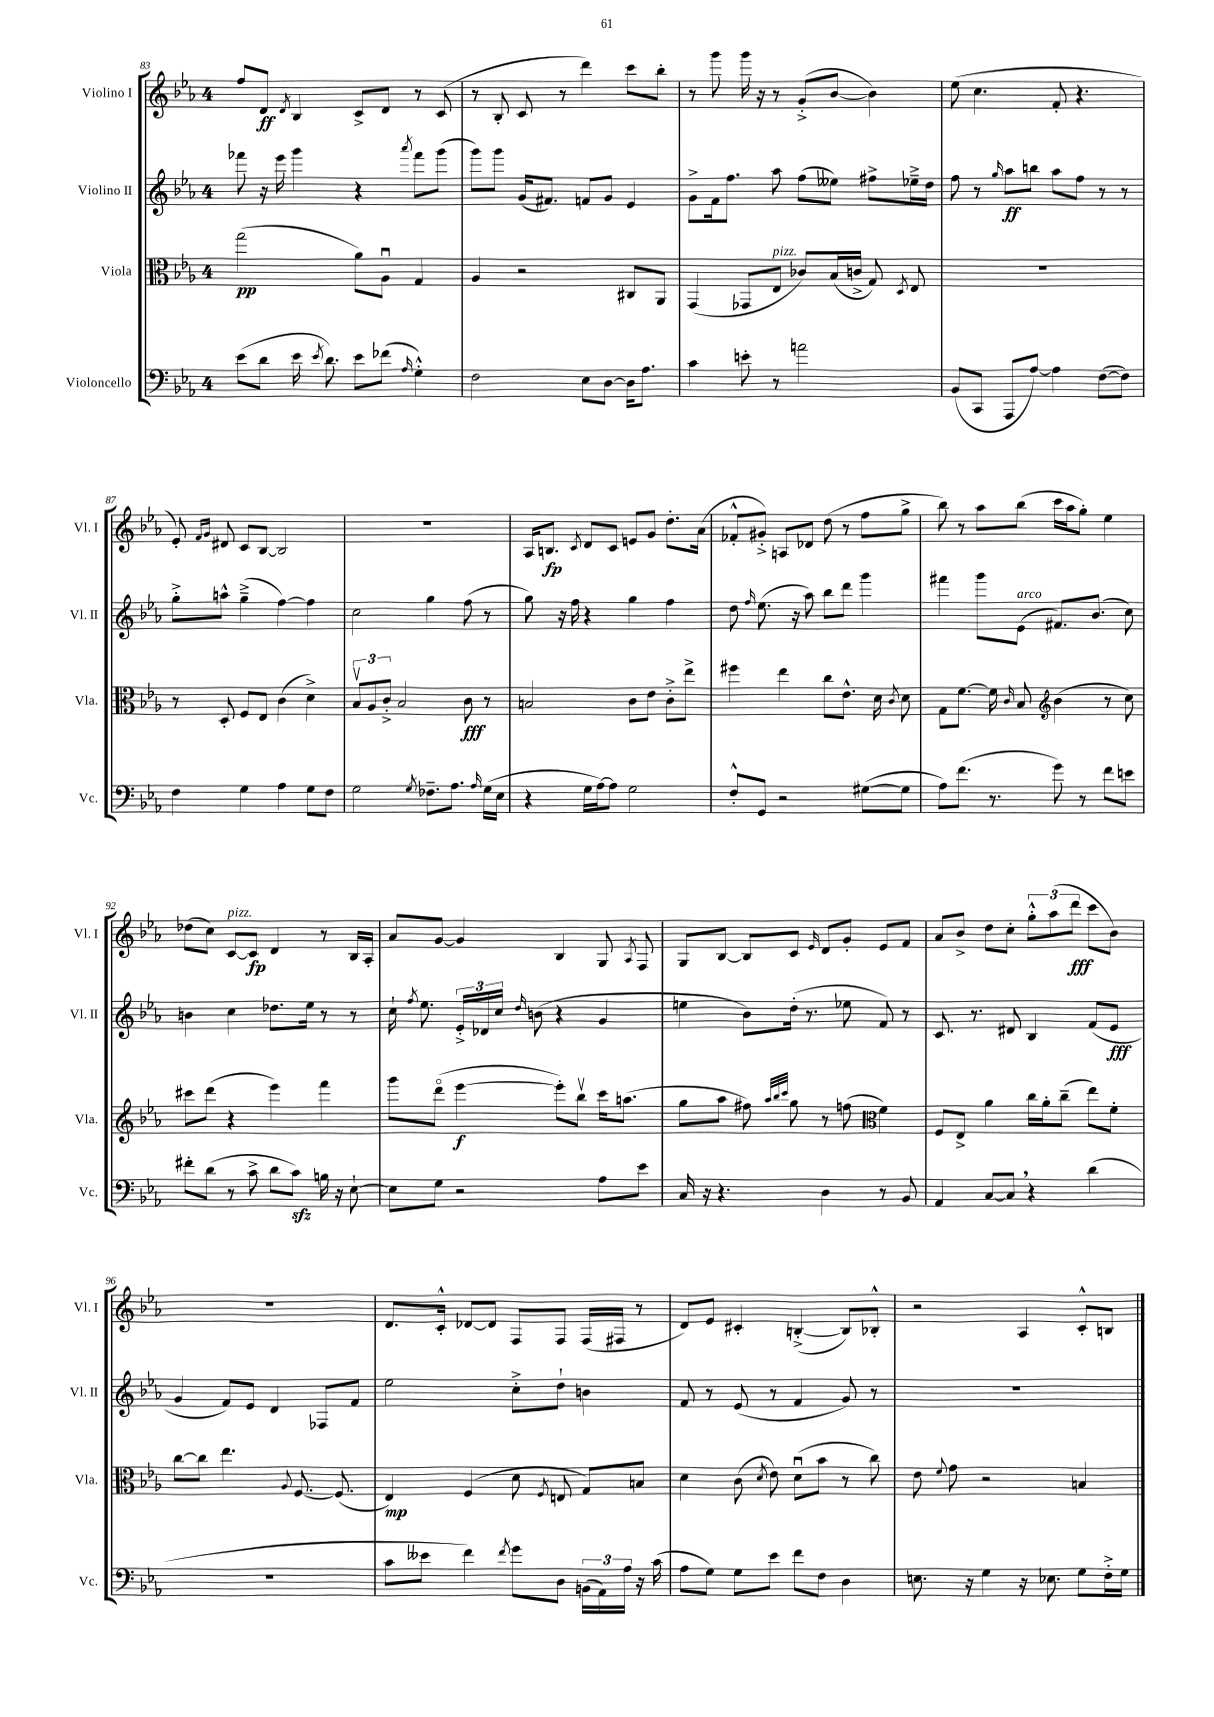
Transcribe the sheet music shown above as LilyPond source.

<<
\new StaffGroup <<
\new Staff = "s0" \with { instrumentName = "Violino I" shortInstrumentName = "Vl. I" } {
    \clef treble \key ees \major \once \override Staff.TimeSignature.style = #'single-digit \time 4/4
    \autoBeamOff f''8[ d'8]\ff \acciaccatura { d'8 } bes4 c'8[-> d'8] r8 c'8( |
    r8 bes8-. c'8 r8 d'''4) c'''8[ bes''8]-. |
    r8 g'''8 g'''16 r16 r8 g'8[-.->( bes'8]~ bes'4) |
    ees''8( c''4. f'8-. r4. |
    ees'8-.) \grace { f'16[ g'16] } dis'8 c'8[ bes8]~ bes2 |
    R1 |
    aes16[ b8.]\fp \acciaccatura { c'8 } d'8[ c'8] e'8[ g'8] d''8.[-. aes'16]( |
    fes'8[-.-^ gis'8]-.->) a8[ des'8] d''8( r8 f''8[ g''8]-> |
    bes''8) r8 aes''8[ bes''8]( c'''16[ aes''16 g''8]-.) ees''4 |
    des''8[( c''8]) c'8[~^\markup { \italic "pizz." } c'8]\fp d'4 r8 bes16[ aes16]-. |
    aes'8[ g'8]~ g'4 bes4 g8 \acciaccatura { aes8 } f8 |
    g8[ bes8]~ bes8[ c'8] \grace { ees'16 } d'8[ g'8]-. ees'8[ f'8] |
    aes'8[ bes'8]-> d''8[ c''8]-. \tuplet 3/2 { g''8[-.-^ aes''8( d'''8]\fff } c'''8[ bes'8]) |
    R1 |
    d'8.[ c'16]-.-^ des'8[~ des'8] f8[ f8] f16[( fis16] r8 |
    d'8[) ees'8] cis'4-. b4~-.->( b8[) bes8]-.-^ |
    r2 aes4 c'8[-.-^ b8] \bar "|." |
}
\new Staff = "s1" \with { instrumentName = "Violino II" shortInstrumentName = "Vl. II" } {
    \clef treble \key ees \major \once \override Staff.TimeSignature.style = #'single-digit \time 4/4
    \autoBeamOff fes'''8 r16 ees'''16 g'''4 r4 \acciaccatura { aes'''8 } fes'''8[ g'''8]( |
    g'''8[) g'''8] g'16[( fis'8.]) f'8[ g'8] ees'4 |
    g'8[-> f'16 f''8.] aes''8 f''8[( eeses''8]) fis''8[-> ees''16---> d''16] |
    f''8 r8 \grace { g''16 } aes''8[\ff b''8] aes''8[ f''8] r8 r8 |
    g''8[-.-> a''8]-^ g''4--->( f''4~) f''4 |
    c''2 g''4 f''8( r8 |
    g''8) r16 f''16 r4 g''4 f''4 |
    d''8 \grace { f''16 } ees''8.( r16 aes''8) bes''8[ d'''8] g'''4 |
    fis'''4 g'''8[ ees'8]^\markup { \italic "arco" }( fis'8.[) bes'8.]( c''8) |
    b'4 c''4 des''8.[ ees''16] r8 r8 |
    c''16-! \acciaccatura { f''8 } ees''8. \tuplet 3/2 { ees'16[-.-> des'16 c''16] } \grace { d''16 } b'8( r4 g'4 |
    e''4 bes'8[) d''16]-.( r8. ees''8 f'8) r8 |
    c'8. r8. dis'8 bes4 f'8[( ees'8]\fff |
    g'4 f'8[) ees'8] d'4 fes8[ f'8] |
    ees''2 c''8[-.-> d''8]-! b'4 |
    f'8 r8 ees'8( r8 f'4 g'8) r8 |
    R1 \bar "|." |
}
\new Staff = "s2" \with { instrumentName = "Viola" shortInstrumentName = "Vla." } {
    \clef alto \key ees \major \once \override Staff.TimeSignature.style = #'single-digit \time 4/4
    \autoBeamOff g''2\pp( aes'8[) aes8]\downbow g4 |
    aes4 r2 cis8[ aes,8] |
    g,4( ges,8[ ees8]^\markup { \italic "pizz." } ces'8[) bes16( c'16]-> g8) \acciaccatura { d8 } ees8 |
    R1 |
    r8 d8-. f8[ ees8] c'4( d'4->) |
    \tuplet 3/2 { bes8[\upbow aes8 c'8]-.-> } bes2 c'8\fff r8 |
    b2 c'8[ ees'8] c'8[-.-> ees''8]-> |
    fis''4 ees''4 c''8[ ees'8.]-^ d'16 \acciaccatura { c'8 } d'8 |
    g8[ f'8.]~ f'16 \grace { c'16 } bes8 \clef treble bes'4( r8 c''8) |
    cis'''8[ d'''8]( r4 ees'''4) f'''4 |
    g'''8[ d'''8]\flageolet( ees'''4~\f ees'''8[-.) bes''8]\upbow c'''16[ a''8.]( |
    g''8[ aes''8] fis''8) \grace { aes''32[ bes''32 c'''32] } g''8 r8 f''8( \clef alto f'4) |
    f8[ ees8]-> aes'4 c''16[ aes'16-. c''8]--( ees''8[) f'8]-. |
    c''8[~ c''8] ees''4. \appoggiatura { aes8 } f8.~ f8.( |
    ees4\mp) f4( d'8 \acciaccatura { f8 } e8 g8[) b8] |
    d'4 c'8( \acciaccatura { d'8 } ees'8) d'8[\downbow( bes'8] r8 c''8) |
    ees'8 \appoggiatura { f'8 } g'8 r2 b4 \bar "|." |
}
\new Staff = "s3" \with { instrumentName = "Violoncello" shortInstrumentName = "Vc." } {
    \clef bass \key ees \major \once \override Staff.TimeSignature.style = #'single-digit \time 4/4
    \autoBeamOff ees'8[( d'8] ees'16 \acciaccatura { ees'8 } d'8.) ees'8[ fes'8]( \grace { aes16 } g4-.-^) |
    f2 ees8[ d8]~ d16[ aes8.] |
    c'4 e'8-. r8 a'2 |
    bes,8[( c,8] aes,,8[ aes8]~) aes4 f8[~( f8]) |
    f4 g4 aes4 g8[ f8] |
    g2 \acciaccatura { g8 } fes8.[-- aes8.] \grace { aes16 } g16[( ees16] |
    r4 g16[ aes16~) aes8] g2 |
    f8[-.-^ g,8] r2 gis8[~( gis8] |
    aes8[) f'8.]( r8. g'8) r8 f'8[ e'8] |
    fis'8[-. d'8]( r8 c'8-> d'8[ c'8]\sfz) b16 r16 ees8~-! |
    ees8[ g8] r2 aes8[ ees'8] |
    c16 r16 r4. d4 r8 bes,8 |
    aes,4 c8[~ c8] \breathe r4 d'4( |
    R1 |
    c'8[ eeses'8] f'4) \acciaccatura { f'8 } g'8[ d8] \tuplet 3/2 { b,16[( aes,16) aes16] } r16 c'16( |
    aes8[ g8]) g8[ ees'8] f'8[ f8] d4 |
    e8. r16 g4 r16 ees8. g8[ f16-.-> g16] \bar "|." |
}
>>
>>
\layout { \context { \Score currentBarNumber = #83 } }
